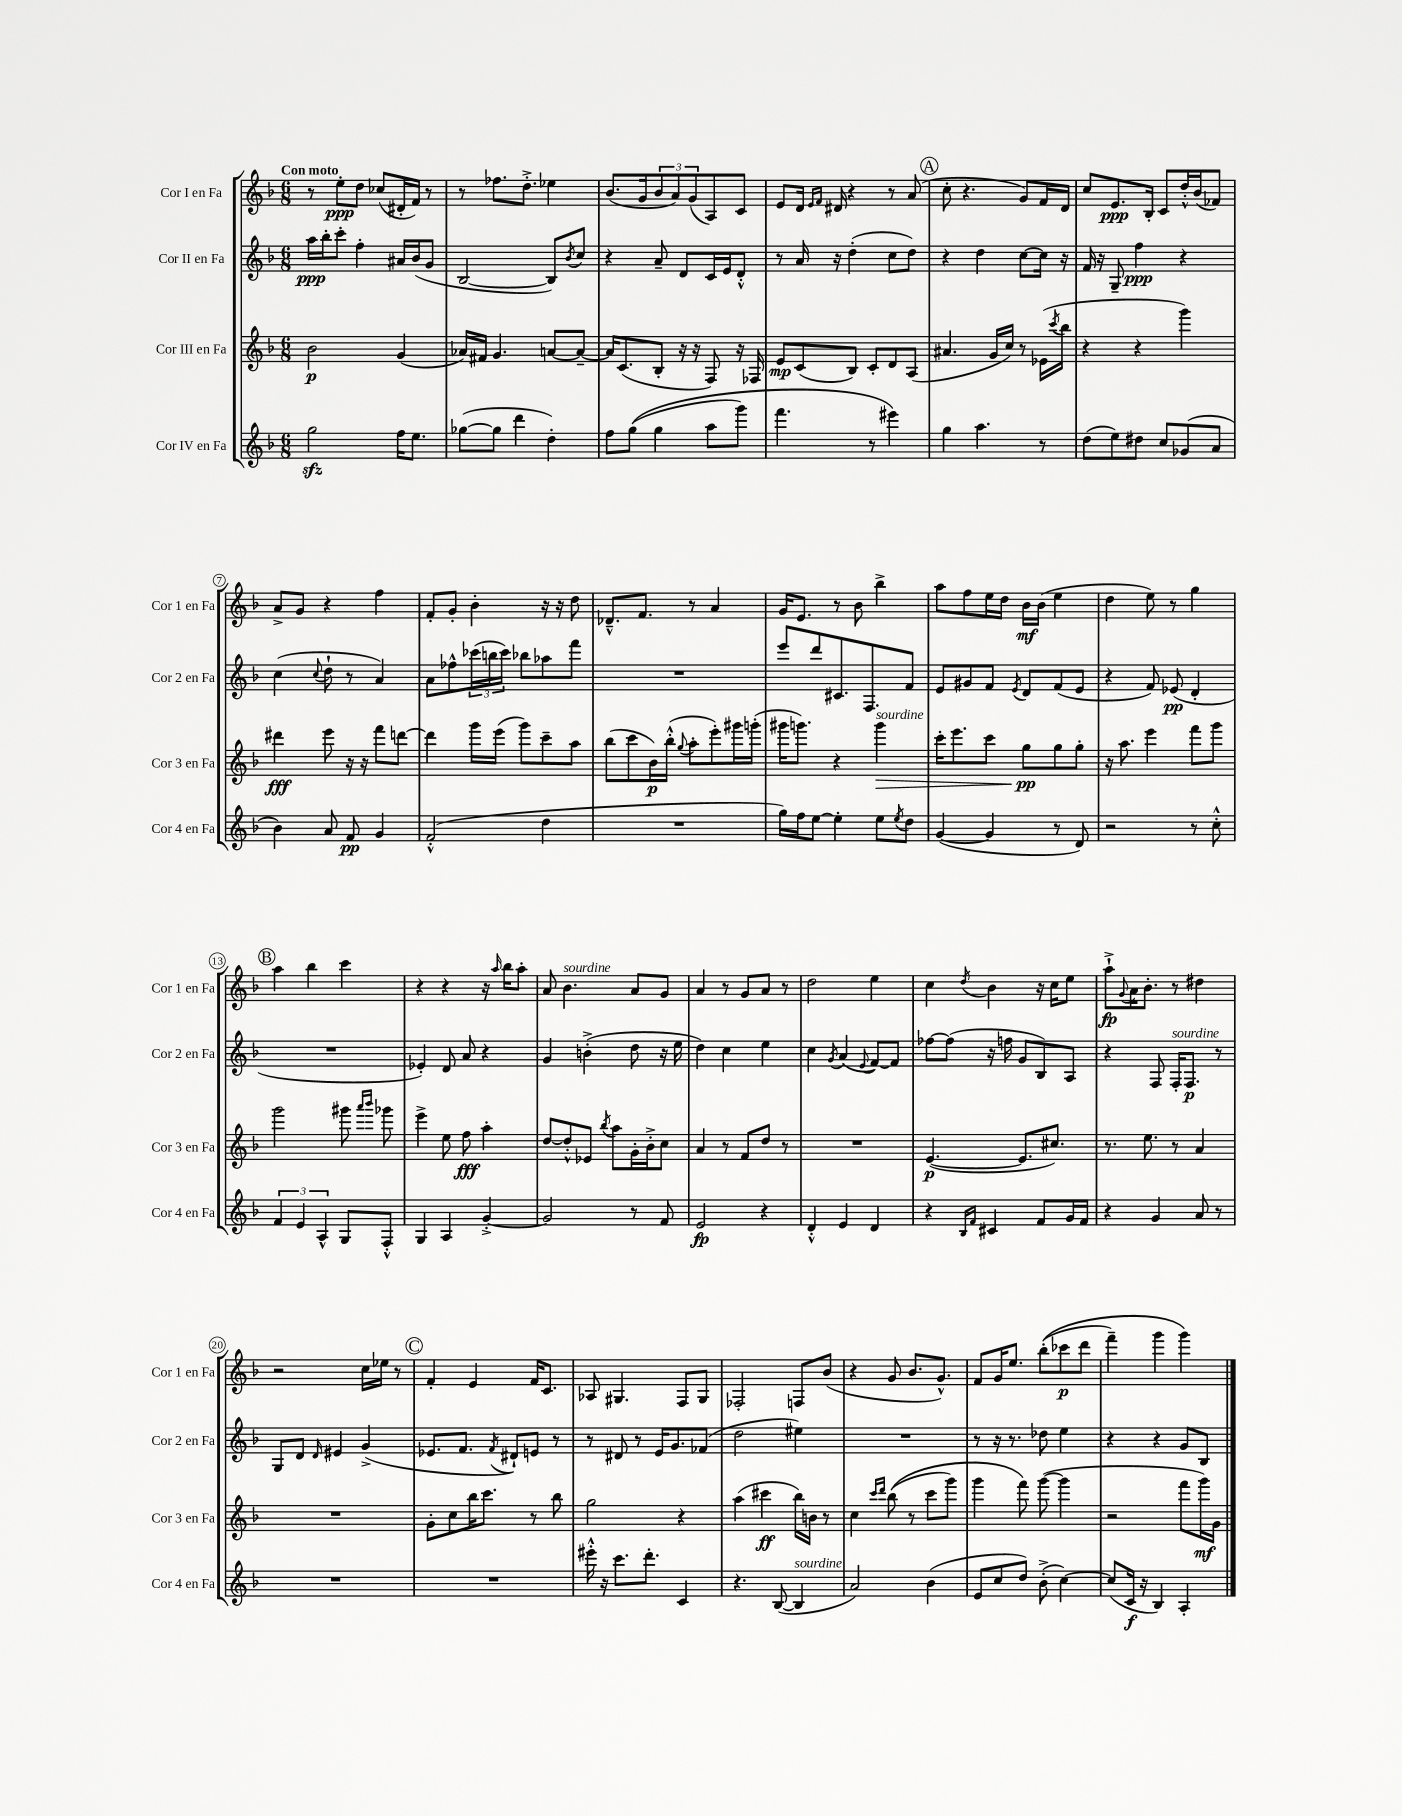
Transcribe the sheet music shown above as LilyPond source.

<<
\new StaffGroup <<
\new Staff = "s0" \with { instrumentName = "Cor I en Fa" shortInstrumentName = "Cor 1 en Fa" } {
    \clef treble \key f \major \numericTimeSignature \time 6/8 \tempo "Con moto"
    r8 e''8-.\ppp d''8 ces''8( dis'16-. f'16) r8 |
    r8 fes''8. d''8.-.-> ees''4 |
    bes'8.( g'16 \tuplet 3/2 { bes'8 a'8) g'8( } a8) c'8 |
    e'8 d'16 \grace { e'16 f'16 } dis'16 r4 r8 a'8( |
    \mark \markup { \circle "A" } c''8-. r4. g'8) f'16 d'16 |
    c''8 e'8.\ppp bes16-. c'8 d''16-.-^ bes'16( fes'8) |
    a'8-> g'8 r4 f''4 |
    f'8-. g'8-. bes'4-. r16 r16 d''8 |
    des'8.---^ f'8. r8 a'4 |
    g'16 e'8. r8 bes'8 bes''4-> |
    a''8 f''8 e''16 d''16 bes'16\mf bes'16( e''4 |
    d''4 e''8) r8 g''4 |
    \mark \markup { \circle "B" } a''4 bes''4 c'''4 |
    r4 r4 r16 \grace { a''16 } bes''16 a''8-. |
    a'8 bes'4.^\markup { \italic "sourdine" } a'8 g'8 |
    a'4 r8 g'8 a'8 r8 |
    d''2 e''4 |
    c''4 \acciaccatura { d''8 } bes'4 r16 c''16 e''8 |
    a''8-!->\fp \appoggiatura { g'8 } a'16 bes'8.-. r8 dis''4 |
    r2 c''16 ees''16 r8 |
    \mark \markup { \circle "C" } f'4-. e'4 f'16 c'8. |
    aes8 gis4. f8 gis8 |
    fes2-. f8 bes'8( |
    r4 g'8 bes'8. g'8.-^) |
    f'8 g'16 e''8. bes''8-.(\( ces'''8\p d'''8 |
    f'''4--) g'''4 g'''4\) \bar "|." |
}
\new Staff = "s1" \with { instrumentName = "Cor II en Fa" shortInstrumentName = "Cor 2 en Fa" } {
    \clef treble \key f \major \numericTimeSignature \time 6/8
    a''16\ppp bes''16-. c'''8-. f''4-. ais'16 bes'16( g'8 |
    bes2~ bes8) \acciaccatura { bes'8 } c''8 |
    r4 a'8-- d'8 c'16 e'16 d'8-.-^ |
    r8 a'16 r16 d''4-.( c''8 d''8) |
    \mark \markup { \circle "A" } r4 d''4 c''8~ c''16 r16 |
    f'16 r16 g8-- f''4\ppp r4 |
    c''4( \appoggiatura { c''8 } d''8-! r8 a'4) |
    a'8 fes''8-^ \tuplet 3/2 { ces'''16( b''16 ces'''16) } bes''8 aes''8 f'''8 |
    R2. |
    e'''8 d'''8 cis'8. f8. f'8 |
    e'8 gis'8 f'8 \acciaccatura { e'8 } d'8 f'8( e'8 |
    r4 f'8) ees'8\pp( d'4-. |
    \mark \markup { \circle "B" } R2. |
    ees'4-.) d'8 a'8 r4 |
    g'4 b'4-.->( d''8 r16 e''16 |
    d''4) c''4 e''4 |
    c''4 \acciaccatura { g'8 } a'4( \appoggiatura { e'8 } f'8~) f'8 |
    fes''8~ fes''8( r16 f''16 g'8 bes8) a8 |
    r4 f8 f16-.^\markup { \italic "sourdine" } f8.\p r8 |
    g8 d'8 \grace { d'16 } eis'4 g'4->( |
    \mark \markup { \circle "C" } ees'8. f'8. \acciaccatura { f'8 } dis'8-!) e'8 r8 |
    r8 dis'8 r8 e'16 g'8. fes'8( |
    d''2 eis''4) |
    R2. |
    r8 r16 r8. des''8 e''4 |
    r4 r4 g'8 bes8 \bar "|." |
}
\new Staff = "s2" \with { instrumentName = "Cor III en Fa" shortInstrumentName = "Cor 3 en Fa" } {
    \clef treble \key f \major \numericTimeSignature \time 6/8
    bes'2\p g'4( |
    aes'16) fis'16 g'4. a'8~ a'8~-- |
    a'16 c'8.( bes8-. r16 r16 f8) r16 fes16 |
    e'8\mp c'8( bes8) c'8-. d'8 a8( |
    \mark \markup { \circle "A" } ais'4. g'16 c''16) r8 ees'16( \acciaccatura { c'''8 } bes''16 |
    r4 r4 g'''4) |
    dis'''4\fff e'''8 r16 r16 f'''8 d'''8~ |
    d'''4 g'''16 e'''16( g'''8) c'''8-- a''8 |
    bes''8( c'''8 bes'16\p) bes''16-.-^( \appoggiatura { g''8 } a''8-. e'''8-.) gis'''16 g'''16-.( |
    gis'''16 g'''8.) r4 g'''4\>^\markup { \italic "sourdine" } |
    c'''16-. e'''8. c'''8 g''8\pp\! g''8 g''8-. |
    r16 a''8. e'''4 f'''8 g'''8 |
    \mark \markup { \circle "B" } g'''2 gis'''8 \grace { a'''16 bes'''16 } ges'''8 |
    e'''4-> e''8 f''8\fff a''4-. |
    d''8~ d''8-.-^ ees'8 \acciaccatura { bes''8 } a''8 g'16-. bes'16-.-> c''8 |
    a'4 r8 f'8 d''8 r8 |
    R2. |
    e'4.~\p( e'8. cis''8.) |
    r8. e''8. r8 a'4 |
    R2. |
    \mark \markup { \circle "C" } g'8-. c''8 bes''16 c'''8. r8 bes''8 |
    g''2 r4 |
    a''4( cis'''4\ff bes''16) b'16 r8 |
    c''4 \grace { c'''16 d'''16 } bes''8(\( r8 c'''8 g'''8) |
    g'''4 f'''8\) g'''8~( g'''4 |
    r2 f'''8 g'''16\mf) g'16 \bar "|." |
}
\new Staff = "s3" \with { instrumentName = "Cor IV en Fa" shortInstrumentName = "Cor 4 en Fa" } {
    \clef treble \key f \major \numericTimeSignature \time 6/8
    g''2\sfz f''16 e''8. |
    ges''8~( ges''8 d'''4 d''4-.) |
    f''8 g''8(\( g''4 a''8 g'''8) |
    f'''4. r8 eis'''4\) |
    \mark \markup { \circle "A" } g''4 a''4. r8 |
    d''8( e''8) dis''8 c''8 ges'8( a'8 |
    bes'4) a'8 f'8\pp g'4 |
    f'2-.-^( d''4 |
    R2. |
    g''16) f''16 e''8~ e''4-. e''8 \acciaccatura { e''8 } d''8 |
    g'4~( g'4 r8 d'8) |
    r2 r8 c''8-.-^ |
    \mark \markup { \circle "B" } \tuplet 3/2 { f'4 e'4 a4-^ } g8 f8-.-^ |
    g4 a4 g'4~-.-> |
    g'2 r8 f'8 |
    e'2\fp r4 |
    d'4-.-^ e'4 d'4 |
    r4 \grace { bes16 f'16 } cis'4 f'8 g'16 f'16 |
    r4 g'4 a'8 r8 |
    R2. |
    \mark \markup { \circle "C" } R2. |
    eis'''16-.-^ r16 c'''8. d'''8.-. c'4 |
    r4. bes8~( bes4^\markup { \italic "sourdine" } |
    a'2) bes'4( |
    e'8 c''8 d''8) bes'8-.->( c''4~) |
    c''8( c'16\f r16 bes4) a4-. \bar "|." |
}
>>
>>
\layout { \context { \Score \override BarNumber.stencil = #(make-stencil-circler 0.1 0.3 ly:text-interface::print) } }
